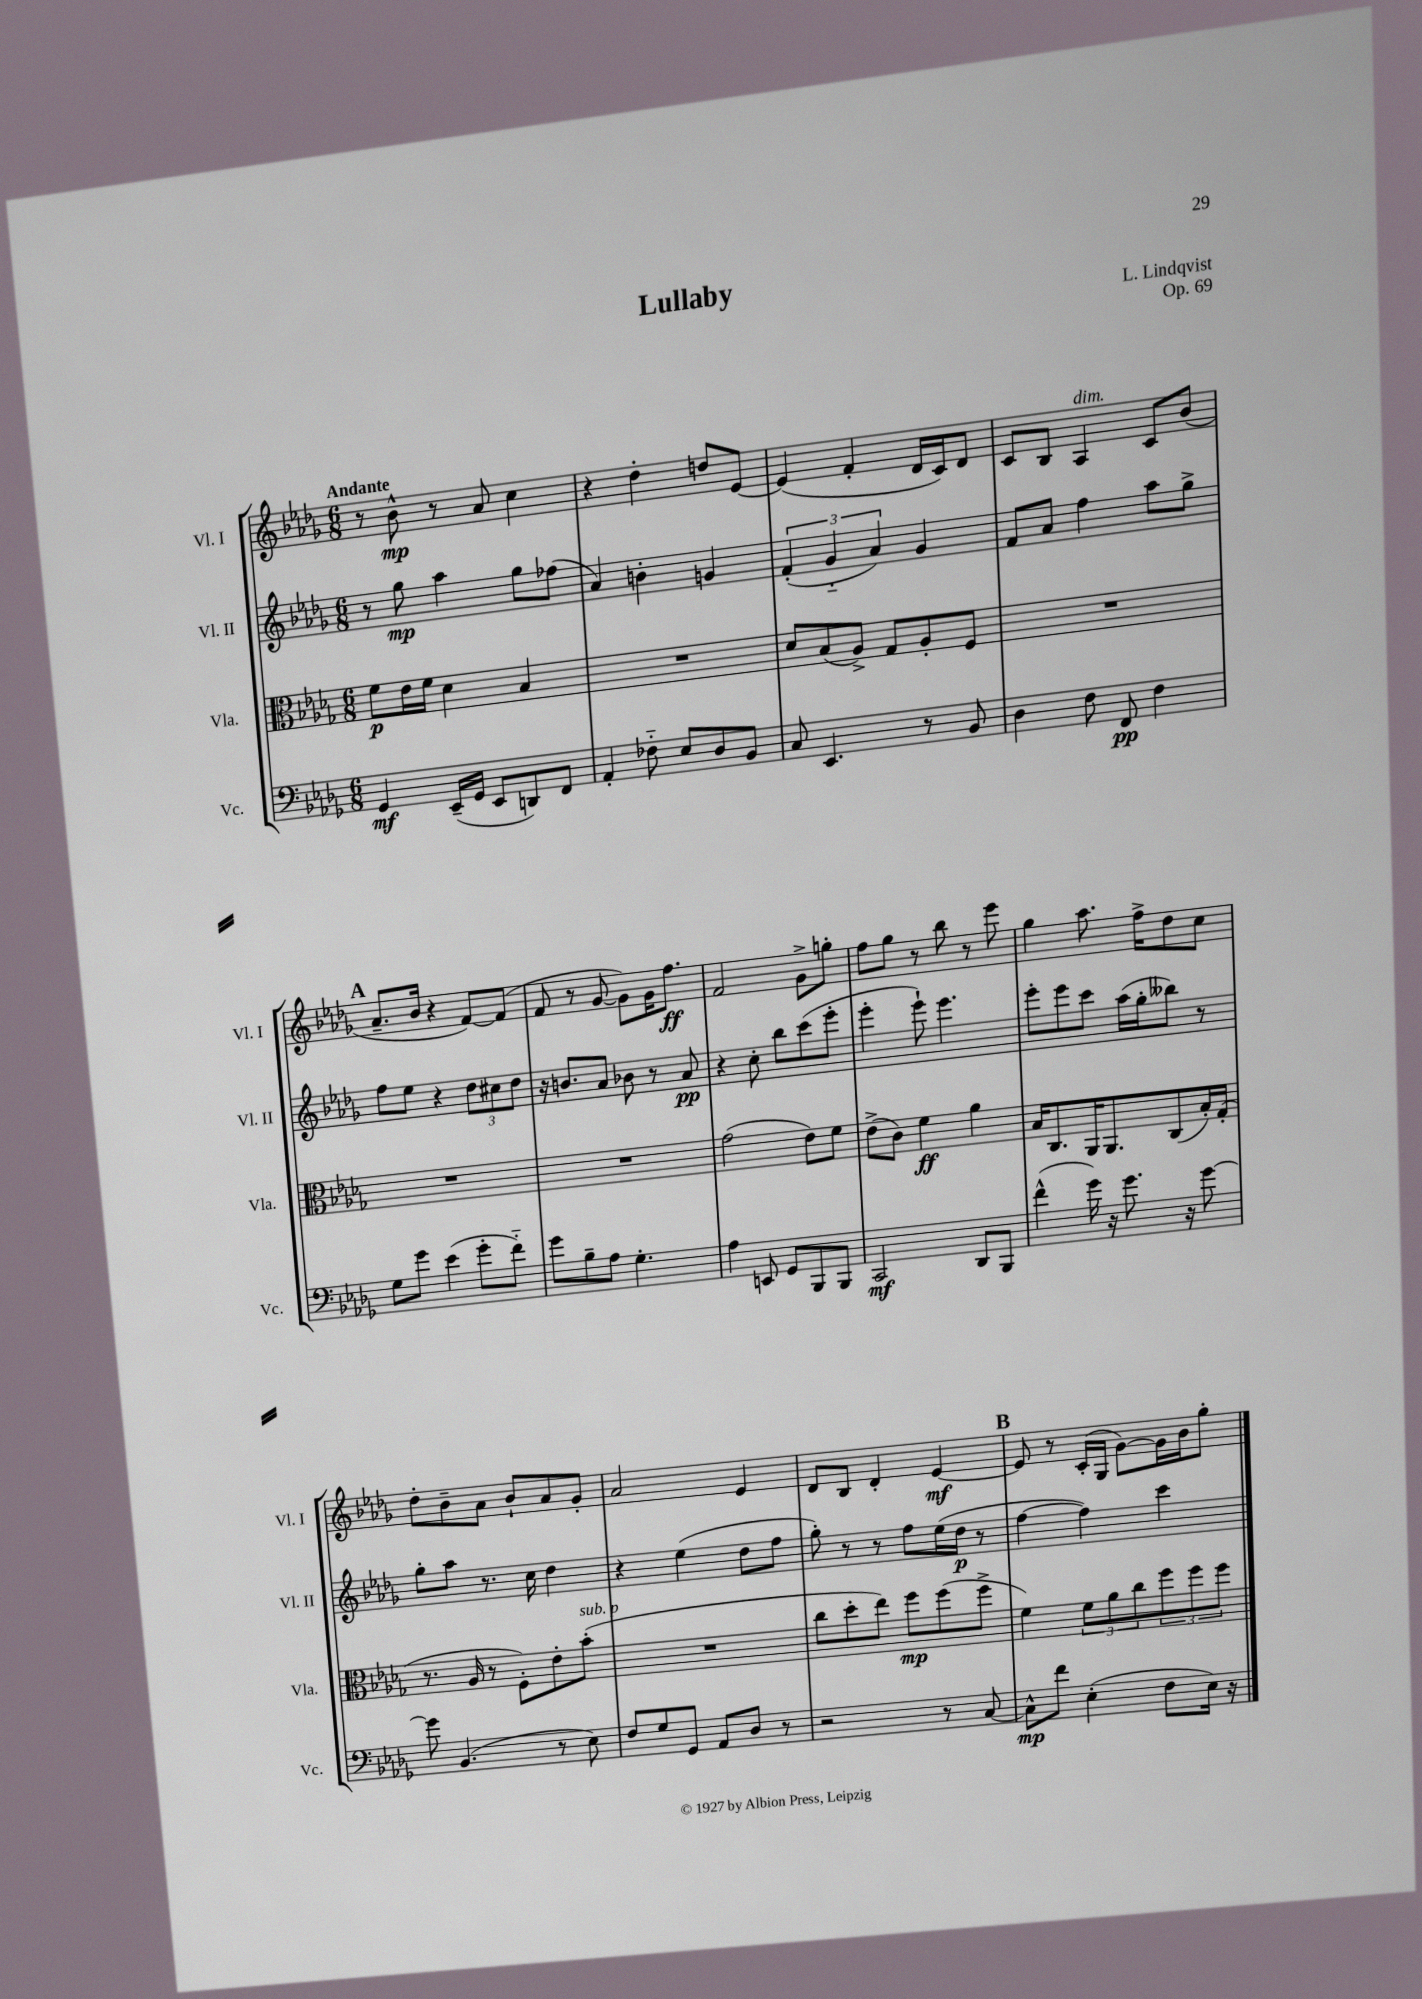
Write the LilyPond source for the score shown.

\header { title = "Lullaby" composer = "L. Lindqvist" opus = "Op. 69" }
<<
\new StaffGroup <<
\new Staff = "s0" \with { instrumentName = "Vl. I" shortInstrumentName = "Vl. I" } {
    \clef treble \key des \major \numericTimeSignature \time 6/8 \tempo "Andante"
    r8 bes'8-^\mp r8 aes'8 c''4 |
    r4 des''4-. d''8 ees'8~ |
    ees'4( f'4-. des'16 c'16) des'8 |
    c'8 bes8 aes4^\markup { \italic "dim." } c'8 bes'8( |
    \mark \markup { \bold "A" } aes'8.-- bes'16 r4 f'8~) f'8( |
    f'8 r8 ges'8~ ges'8) ges'16 f''8.\ff |
    f'2 ges'8-> g''8-. |
    f''8 ges''8 r8 bes''8 r8 ees'''8 |
    ges''4 aes''8. f''16-> des''8 c''8 |
    des''8-. bes'8-- aes'8 bes'8-! aes'8 ges'8-. |
    aes'2 ees'4 |
    des'8 bes8 des'4-. ees'4~\mf |
    \mark \markup { \bold "B" } ees'8 r8 c'16-.( ges16 ges'8~) ges'16 bes'16 ges''8-. \bar "|." |
}
\new Staff = "s1" \with { instrumentName = "Vl. II" shortInstrumentName = "Vl. II" } {
    \clef treble \key des \major \numericTimeSignature \time 6/8
    r8 ges''8\mp aes''4 ges''8 fes''8( |
    aes'4) b'4-. g'4 |
    \tuplet 3/2 { f'4-.( ges'4-_ aes'4) } ges'4 |
    f'8 aes'8 f''4 aes''8 ges''8-> |
    \mark \markup { \bold "A" } f''8 ees''8 r4 \tuplet 3/2 { des''8 cis''8 des''8 } |
    r16 b'8. aes'8 bes'8 r8 aes'8\pp |
    r4 c''8-. bes''8 c'''8( ees'''8-. |
    ees'''4-. ees'''8-!) ees'''4. |
    ees'''8-. ees'''8 c'''8 aes''16( ges''16-. beses''8) r8 |
    ges''8-. aes''8 r8. c''16 des''4 |
    r4 ees''4( des''8 f''8 |
    ges''8-.) r8 r8 f''8 ees''16( des''16\p r8 |
    \mark \markup { \bold "B" } f''4~ f''4) c'''4 \bar "|." |
}
\new Staff = "s2" \with { instrumentName = "Vla." shortInstrumentName = "Vla." } {
    \clef alto \key des \major \numericTimeSignature \time 6/8
    f'8\p ees'16 f'16 des'4 bes4 |
    R2. |
    des'8 bes8( aes8->) ges8 aes8-. f8 |
    R2. |
    \mark \markup { \bold "A" } R2. |
    R2. |
    ges'2( ees'8) f'8 |
    ees'8->( c'8) f'4\ff aes'4 |
    bes16 c8. aes,16 aes,8. c8( bes16-.) ges16-.( |
    r8. aes16 r8 f8-.) ees'8-. bes'8-.^\markup { \italic "sub. p" }( |
    R2. |
    c''8 des''8-. ees''8) f''8\mp f''8( f''8-> |
    \mark \markup { \bold "B" } f'4) \tuplet 3/2 { f'8 aes'8 c''8 } \tuplet 3/2 { f''8 f''8 f''8 } \bar "|." |
}
\new Staff = "s3" \with { instrumentName = "Vc." shortInstrumentName = "Vc." } {
    \clef bass \key des \major \numericTimeSignature \time 6/8
    ges,4\mf ees,16--( ges,16 ees,8 d,8) f,8 |
    aes,4-. fes8-_ ees8 des8 bes,8 |
    c8 ees,4. r8 bes,8 |
    des4 f8 f,8\pp f4 |
    \mark \markup { \bold "A" } ges8 ges'8 ees'4( ges'8-. f'8-_) |
    ges'8 bes8-- aes8 ges4.-. |
    aes4 e,8 ges,8 bes,,8 bes,,8 |
    c,2\mf des,8 bes,,8 |
    f'4-^( ges'16) r16 ges'8. r16 ges'8~ |
    ges'8 bes,4.( r8 ees8) |
    f8 ges8 ges,8 aes,8 des8 r8 |
    r2 r8 c8~ |
    \mark \markup { \bold "B" } c8-^\mp f'8 ees4-.( f8 ees16) r16 \bar "|." |
}
>>
>>
\layout { \context { \Score \remove "Bar_number_engraver" } }
